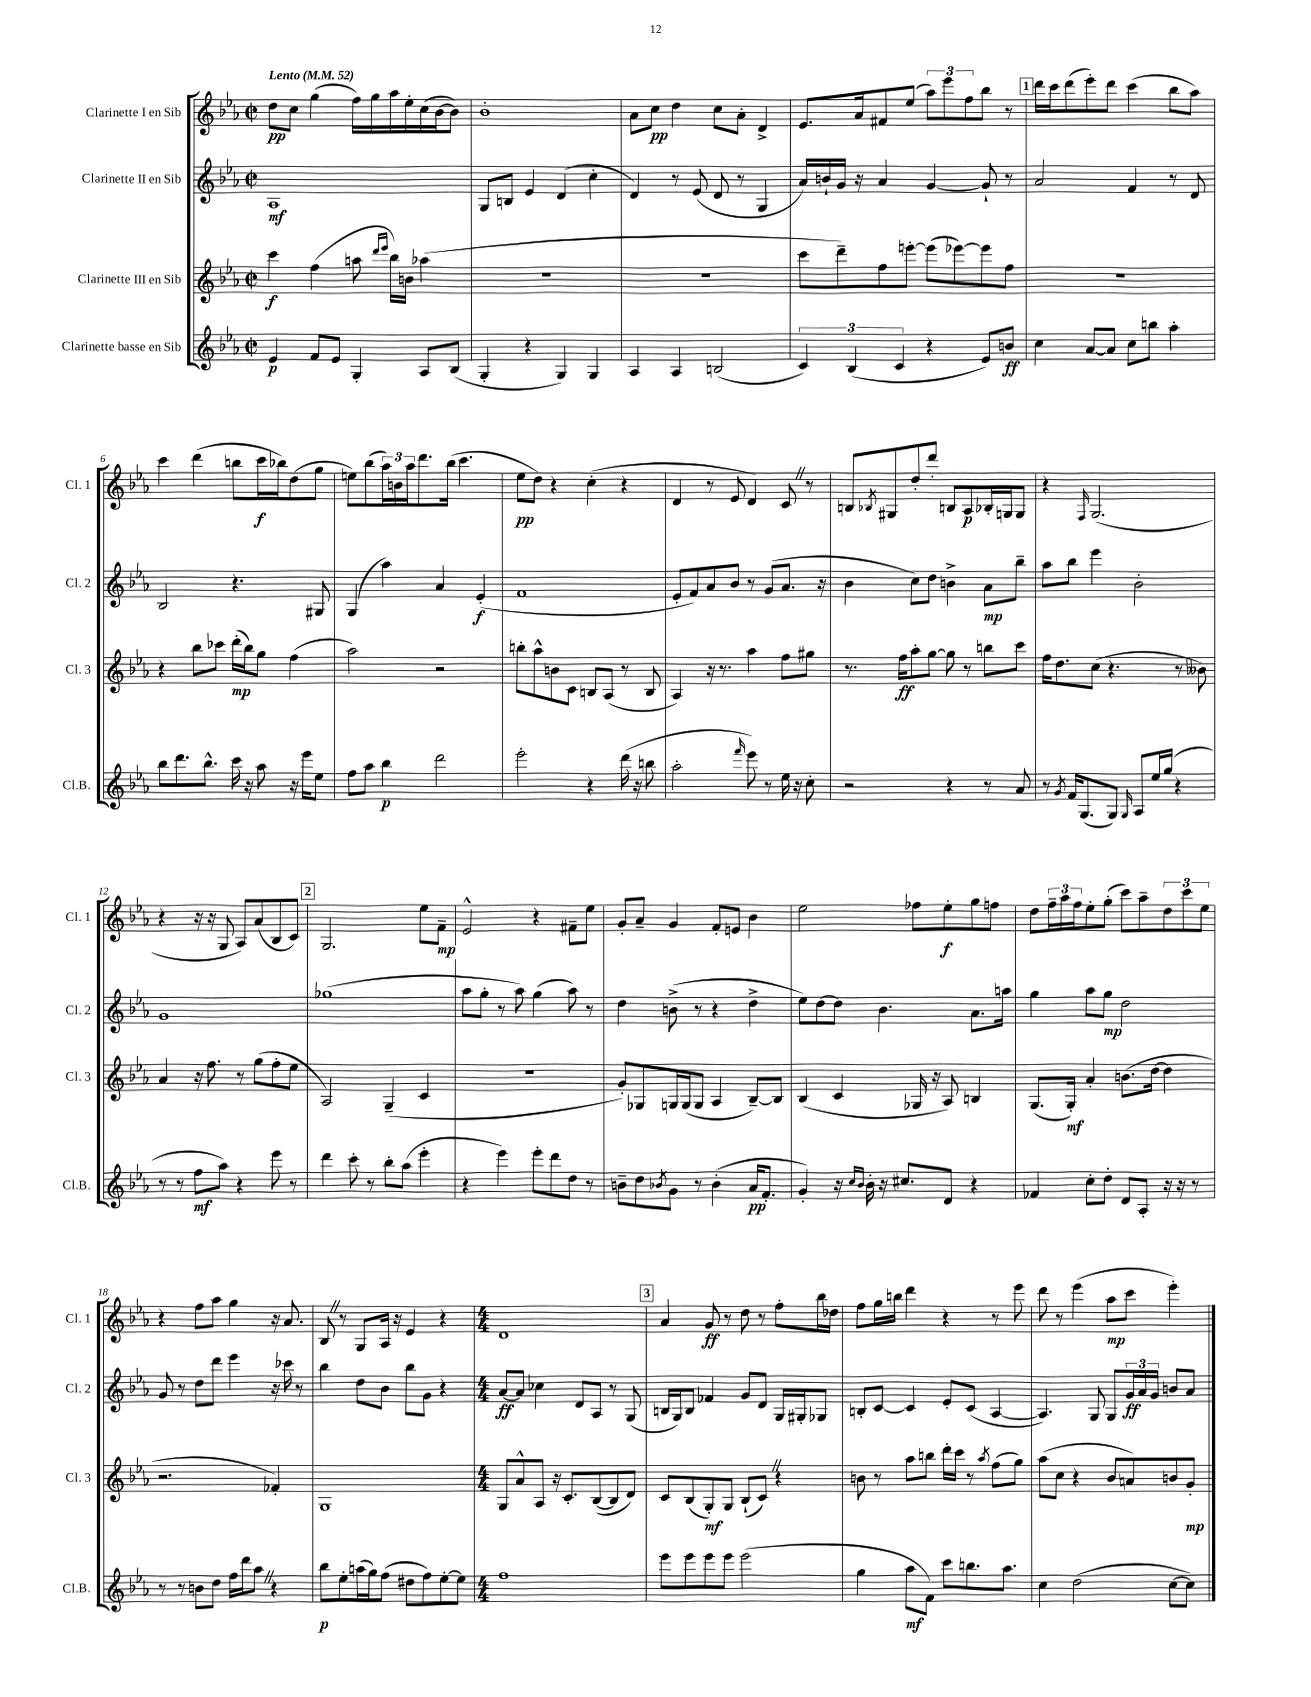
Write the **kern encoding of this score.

**kern	**kern	**kern	**kern
*staff4	*staff3	*staff2	*staff1
*clefG2	*clefG2	*clefG2	*clefG2
*k[b-e-a-]	*k[b-e-a-]	*k[b-e-a-]	*k[b-e-a-]
*M2/2	*M2/2	*M2/2	*M2/2
*met(c|)	*met(c|)	*met(c|)	*met(c|)
*MM52	*MM52	*MM52	*MM52
4e-/	4ccc\	1A-	8dd\L
.	.	.	8cc\J
8f/L	(4ff\	.	(4gg\
8e-/J	.	.	.
4G'/	8aa\	.	16ff\LL)
.	.	.	16gg\
.	16qqddd/LL	.	.
.	16qqeee-/JJ	.	.
.	16bb-\LL)	.	16aa-\
.	16b\JJ	.	16ee-'\
8A-/L	(4aa-\	.	(16cc\
.	.	.	[16b-\J
(8B-/J	.	.	8b-\]J)
=	=	=	=
4G'/	1r	8G/L	1b-'
.	.	8B/J	.
4r	.	4e-/	.
4G/)	.	(4d/	.
4G/	.	4cc'\	.
=	=	=	=
4A-/	1r	4d/)	8a-\L
.	.	.	8cc\J
4A-/	.	8r	4dd\
.	.	(8e-/	.
(2B/	.	8d/	8cc\L
.	.	8r	8a-'\J
.	.	4G/	4d^/
=	=	=	=
6c/)	8ccc\L	16a-/LL)	8.e-/L
.	.	16b`/	.
.	8ddd~\)	16g/JJ	.
(6B-/	.	.	.
.	.	16r	16a-/k
.	8ff\	4a-/	8f#/
6c/	.	.	.
.	[8eee'\J	.	(8ee-/J
4r	(8eee\]L	[4g/	12aa-\L)
.	.	.	12eee-\
.	[8eee-\)	.	.
.	.	.	12ff\
8e-/L)	8eee-\]	8g`/]	8bb-\J
8b/J	8ff\J	8r	8r
=	=	=	=
4cc\	1r	2a-/	16ddd\LL
.	.	.	16ccc\J
.	.	.	(8ddd\
[8a-/L	.	.	8eee-'\)
8a-/]J	.	.	8ddd\J
8cc\L	.	4f/	(4ccc\
8bb\J	.	.	.
4aa-'\	.	8r	8bb-\L
.	.	8d/	8aa-\J)
=	=	=	=
8bb-\L	4r	2B-/	4ccc\
8.ddd\	.	.	.
.	8bb-\L	.	(4ddd\
8.bb-^^\J	.	.	.
.	8ccc-\J	.	.
16ccc\	(16ddd'\LL	4.r	8bb\L
16r	16bb-\J)	.	.
8aa-\	8gg\J	.	16ccc\L
.	.	.	16bb-\J)
16r	(4ff\	.	(8dd\
16eee-\LK	.	.	.
8ee-\J	.	8G#/	8gg\J
=	=	=	=
8ff\L	2aa-\)	(4G/	8ee\L)
8aa-\J	.	.	(8bb-\
4bb-\	.	4aa-\)	24aa-\L)
.	.	.	24b\
.	.	.	24aa-\J
.	.	.	8.ddd\
2ddd\	2r	4a-/	.
.	.	.	(16bb-\Jk
.	.	.	4.ccc\
.	.	(4e-'/	.
=	=	=	=
2eee-'\	8bb'\L	1f	8ee-\L
.	8aa-^^\	.	8dd\J)
.	8b\	.	4r
.	8c\J	.	.
4r	8B/L	.	(4cc'\
.	(8A-/J	.	.
(16ddd\	8r	.	4r
16r	.	.	.
8bb\	8B/	.	.
=	=	=	=
2aa-'\	4A-/)	8e-'/L	4d/
.	.	8f/)	.
.	16r	8a-/	8r
.	8.r	.	.
.	.	8b-/J	8e-/
16qqfff/	.	.	.
8eee-\)	4aa-\	8r	4d/)
8r	.	(8g/L	.
16ee-\	8ff\L	8.a-/J	8c/
16r	.	.	.
8cc'\	8gg#\J	.	8r
.	.	16r	.
=	=	=	=
2r	8.r	4b-\	8B/L
.	.	.	8qB-/
.	.	.	8G#/
.	16ff\LK	.	.
.	8aa-'\	8cc\L)	8dd'/
.	[8gg\J	8dd\J	8ddd'/J
4r	8gg\]	4b^\	8B/L
.	8r	.	8A-/
8r	8bb\L	8a-\L	16B-'/L
.	.	.	16G/J
8a-/	8ccc\J	8bb-~\J	8G/J
=	=	=	=
8r	16ff\LK	8aa-\L	4r
.	8.dd\	.	.
8qg/	.	.	.
16f/LK	.	8bb-\J	.
(8.G/	.	.	.
.	.	.	16qqF/
.	(8cc\J	4eee-\	(2.G/
8G/J)	4.r	.	.
16qqG/	.	.	.
8A-/L	.	2b-'\	.
16ee-/L	.	.	.
(16gg/JJ	.	.	.
4r	8r	.	.
.	8b--\)	.	.
=	=	=	=
8r	4a-/	1g	4r
8r	.	.	.
8ff\L	16r	.	16r
.	8.ff\	.	16r
8aa-\J)	.	.	8G/
4r	8r	.	8A-/L)
.	(8gg\L	.	(8a-/
8eee-\	8ff'\	.	8B-/
8r	8ee-\J	.	8c/J)
=	=	=	=
4ddd\	2A-/)	(1gg-	2.G/
8ccc'\	.	.	.
8r	.	.	.
8bb-'\L	(4G~/	.	.
(8aa-\J	.	.	.
4eee-'\	4c/	.	8ee-\L
.	.	.	8f~\J
=	=	=	=
4r	1r	8aa-\L	2e-^^/
.	.	8gg'\J	.
4eee-\)	.	8r	.
.	.	8aa-\)	.
8eee-'\L	.	(4gg\	4r
8ddd\	.	.	.
8dd\J	.	8aa-\)	8f#~\L
8r	.	8r	8ee-\J
=	=	=	=
8b~\L	8g'/L)	4dd\	8g'/L
8dd\	8G-/	.	8a-~/J
8qb-/	.	.	.
8g\J	16G/L	(8b^\	4g/
.	(16G/J	.	.
8r	8G/J	8r	.
(4b-'\	4A-/	4r	8f'/L
.	.	.	8e/J
16a-/LK	[8B-~/L)	4dd^\	4b-\
8.f'/J	.	.	.
.	8B-/]J	.	.
=	=	=	=
4g'/)	(4B-/	8ee-\L)	2ee-\
.	.	[8dd\	.
16r	4c/	8dd\]J	.
16qqcc/LL	.	.	.
16qqb-/JJ	.	.	.
16b-'\	.	.	.
16r	.	4.b-\	.
8.cc#/L	.	.	.
.	16G-/	.	8ff-\L
.	16r	.	.
8d/J	8A-/)	.	8ee-'\
4r	4B/	8.a-\L	8gg\
.	.	.	8ff\J
.	.	16aa\Jk	.
=	=	=	=
4f-/	(8.G/L	4gg\	8dd\L
.	.	.	24ff~\L
.	.	.	24aa-\
.	16G'/Jk)	.	.
.	.	.	24ff\J
8cc'\L	4a-'/	8aa-\L	8ee-'\
8dd'\J	.	8gg\J	(8gg'\J
8d/L	(8.b\L	2dd\	8ccc\L)
8A-'/J	.	.	8aa-~\
.	[16dd\Jk	.	.
16r	4dd\]	.	12dd\
16r	.	.	.
.	.	.	12ccc\
8r	.	.	.
.	.	.	12ee-\J
=	=	=	=
8r	2.r	8g/	4r
8r	.	8r	.
8b\L	.	8dd\L	8ff\L
8dd\J	.	8ddd\J	8aa-\J
16ff\LL	.	4eee-\	4gg\
16ddd\J	.	.	.
8aa-\J	.	.	.
4r	4f-'/)	16r	16r
.	.	16ccc-\	8.a-/
.	.	8r	.
=	=	=	=
8bb-\L	1G	4bb-\	8B-/
8ee-'\	.	.	8r
(16aa\L	.	8dd\L	8G/L
16gg\J)	.	.	.
(8ff\J	.	8b-\J	16A-/Jk
.	.	.	16r
8dd#\L	.	8bb-\L	4e-/
8ff\)	.	8g\J	.
[8ee-'\	.	4r	4r
8ee-\]J	.	.	.
=	=	=	=
*M4/4	*M4/4	*M4/4	*M4/4
1ff	8G/L	[8a-/L	1d
.	8a-^^/	8a-/]J	.
.	8A-/J	4cc-\	.
.	16r	.	.
.	8.c'/L	.	.
.	.	8d/L	.
.	([8B-/	8A-/J	.
.	8B-/]	8r	.
.	8d/J)	(8G/	.
=	=	=	=
8eee-\L	8c/L	16B/LL	4a-/
.	.	16G/J)	.
8eee-\	(8B-/	8B/J	.
8eee-\	8G'/)	4f-/	8g/
8eee-\J	8G/J	.	8r
(2eee-\	(8B-`/L	8g/L	8dd\
.	8c/J)	8d/J	8r
.	4r	16G/LL	8ff'\L
.	.	16G#'/J	.
.	.	8G-/J	16bb-\L
.	.	.	16dd-\JJ
=	=	=	=
4gg\	8b\	8B'/L	8ff\L
.	8r	[8c/J	16gg\L
.	.	.	16bb\JJ
8aa-\L	8aa-\L	4c/]	4ddd\
8f\J)	8bb\J	.	.
8ccc\L	16ddd'\LL	8e-'/L	4r
.	16ccc\JJ	.	.
8.bb\	8r	(8c/J	.
.	8qaa-/	.	.
.	(8ff\L	[4A-/	8r
8.aa-\J	.	.	.
.	8gg\J)	.	8eee-\
=	=	=	=
4cc\	(8aa-\L	4.A-/])	8ddd\
.	8cc\J	.	8r
(2dd\	4r	.	(4eee-\
.	.	8G/	.
.	8b-/L	8G/L	8aa-\L
.	8a/)	24g/L	8ccc\J
.	.	24a-/	.
.	.	24g/JJ	.
[8cc\L	8b/	8b/L	4eee-'\)
8cc\]J)	8g'/J	8a-/J	.
==	==	==	==
*-	*-	*-	*-
